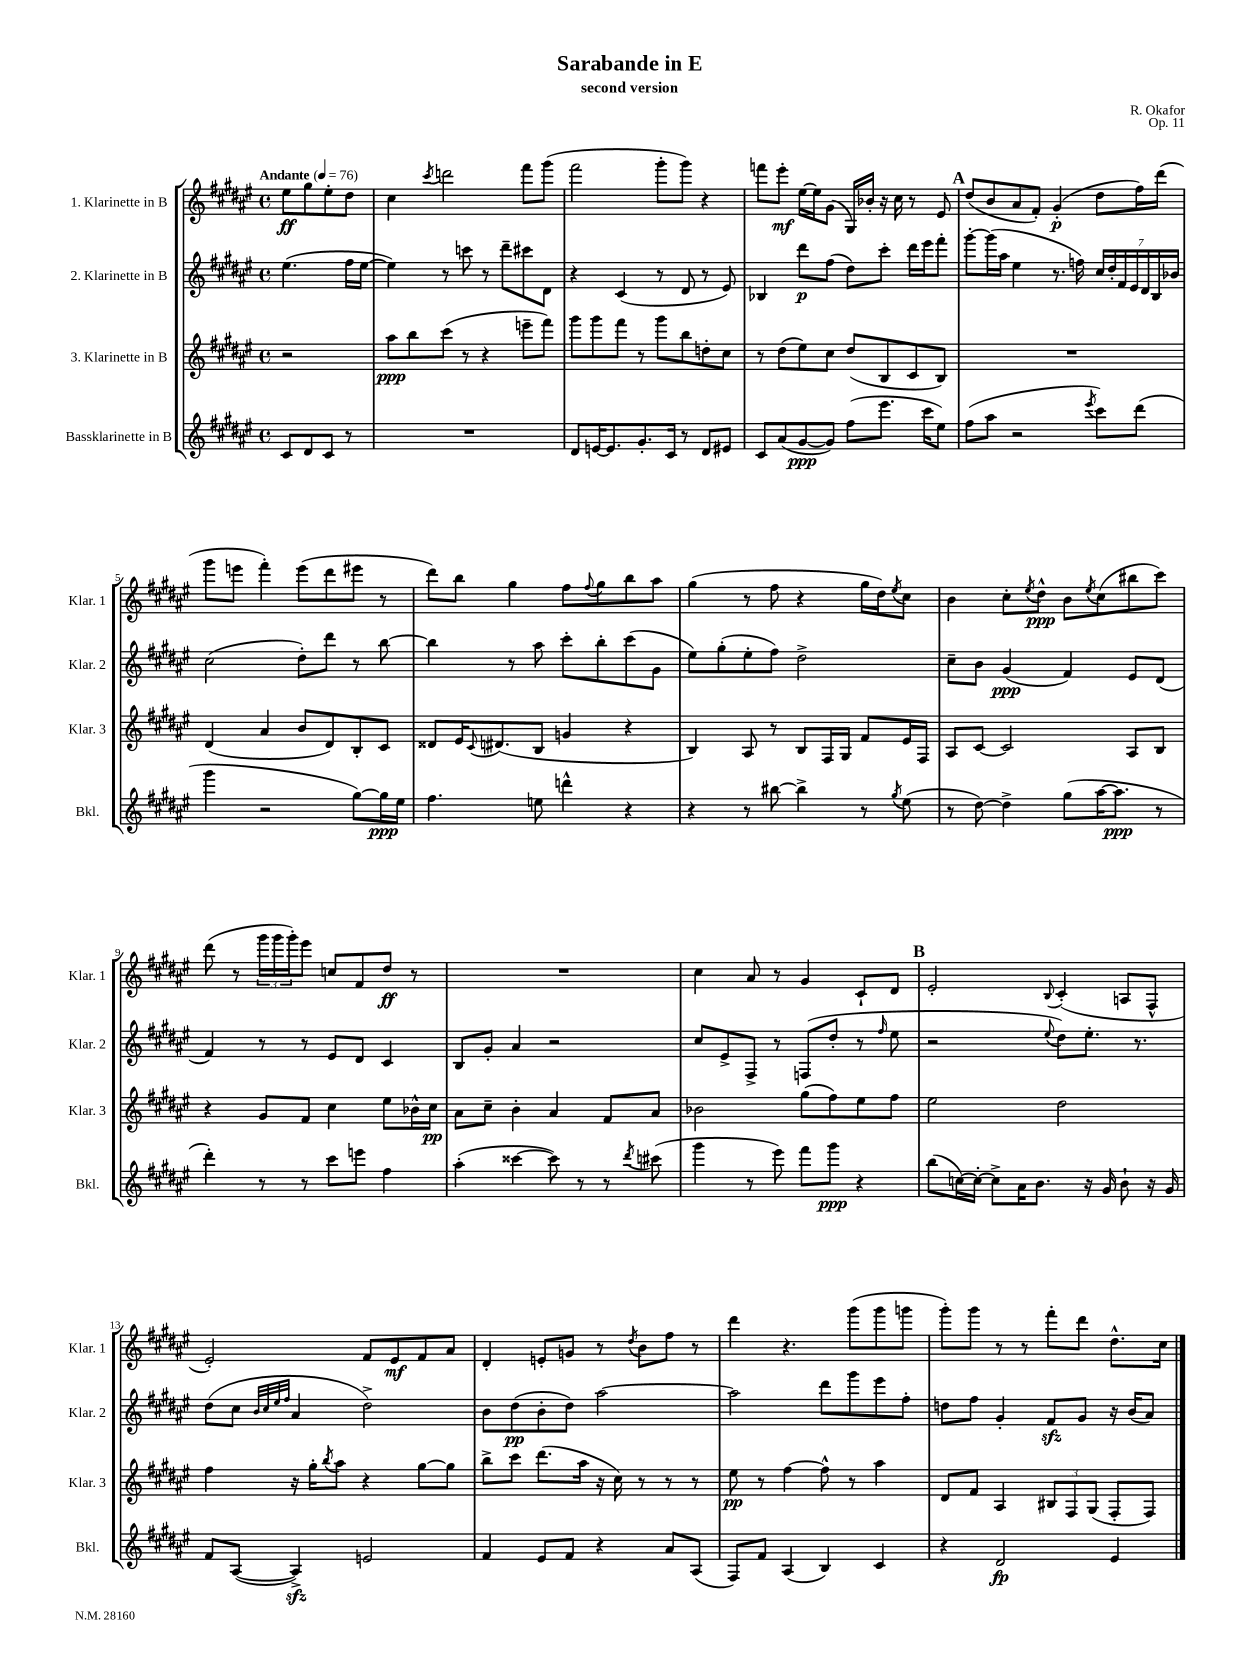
\header { title = "Sarabande in E" composer = "R. Okafor" subtitle = "second version" opus = "Op. 11" }
<<
\new StaffGroup <<
\new Staff = "s0" \with { instrumentName = "1. Klarinette in B" shortInstrumentName = "Klar. 1" } {
    \clef treble \key fis \major \defaultTimeSignature \time 4/4 \partial 2 \tempo "Andante" 4 = 76
    eis''8\ff gis''8 eis''8-. dis''8 |
    cis''4 \acciaccatura { cis'''8 } d'''2 fis'''8 gis'''8( |
    fis'''2 gis'''8-. gis'''8) r4 |
    f'''8 eis'''8-.\mf eis''16~ eis''16 gis'8( gis16) bes'16-. r16 cis''16 r8 eis'8 |
    \mark \markup { \bold "A" } dis''8( b'8 ais'8 fis'8-.) gis'4-.\p( dis''8 fis''16) dis'''16( |
    gis'''8 e'''8 fis'''4-.) e'''8( dis'''8 eis'''8 r8 |
    dis'''8) b''8 gis''4 fis''8 \appoggiatura { fis''8 } gis''8 b''8 ais''8 |
    gis''4( r8 fis''8 r4 gis''16 dis''16) \acciaccatura { eis''8 } cis''8 |
    b'4 cis''8-. \acciaccatura { eis''8 } dis''8-^\ppp b'8 \acciaccatura { eis''8 } cis''8( bis''8 cis'''8) |
    dis'''8( r8 \tuplet 3/2 { gis'''16 gis'''16 gis'''16-.) } eis'''8 c''8 fis'8 dis''8\ff r8 |
    R1 |
    cis''4 ais'8 r8 gis'4 cis'8-! dis'8 |
    \mark \markup { \bold "B" } eis'2-. \appoggiatura { b8 } cis'4-.( a8 fis8-^ |
    eis'2-.) fis'8 eis'8\mf fis'8 ais'8 |
    dis'4-. e'8-. g'8 r8 \acciaccatura { dis''8 } b'8 fis''8 r8 |
    dis'''4 r4. gis'''8( gis'''8 g'''8 |
    gis'''8-.) gis'''8 r8 r8 fis'''8-. dis'''8 dis''8.-^ cis''16 \bar "|." |
}
\new Staff = "s1" \with { instrumentName = "2. Klarinette in B" shortInstrumentName = "Klar. 2" } {
    \clef treble \key fis \major \defaultTimeSignature \time 4/4 \partial 2
    eis''4.( fis''16 eis''16~ |
    eis''4) r8 c'''8 r8 dis'''8-- cis'''8 dis'8 |
    r4 cis'4( r8 dis'8 r8 eis'8) |
    bes4 dis'''8\p fis''8( dis''8) cis'''8-. dis'''16 eis'''16 fis'''8-. |
    \mark \markup { \bold "A" } gis'''8~-. gis'''16( ais''16 eis''4 r8. f''16) \tuplet 7/4 { cis''16 dis''16-. fis'16 eis'16 dis'16 b16 bes'16 } |
    cis''2( dis''8-.) dis'''8 r8 b''8~ |
    b''4 r8 ais''8 cis'''8-. b''8-. cis'''8( gis'8 |
    eis''8) gis''8-.( eis''8-. fis''8) dis''2-> |
    cis''8-- b'8 gis'4\ppp( fis'4) eis'8 dis'8( |
    fis'4) r8 r8 eis'8 dis'8 cis'4 |
    b8 gis'8-. ais'4 r2 |
    cis''8 eis'8-> fis8-> r8 f8( dis''8-. r8 \grace { fis''16 } eis''8 |
    \mark \markup { \bold "B" } r2 \appoggiatura { eis''8 } dis''8) eis''8.-. r8. |
    dis''8( cis''8 \grace { b'32 cis''32 eis''32 fis''32 } ais'4 dis''2->) |
    b'8 dis''8\pp( b'8-. dis''8) ais''2~ |
    ais''2 dis'''8 gis'''8 eis'''8 fis''8-. |
    d''8 fis''8 gis'4-. fis'8\sfz gis'8 r16 b'16( ais'8) \bar "|." |
}
\new Staff = "s2" \with { instrumentName = "3. Klarinette in B" shortInstrumentName = "Klar. 3" } {
    \clef treble \key fis \major \defaultTimeSignature \time 4/4 \partial 2
    r2 |
    ais''8\ppp b''8 cis'''8( r8 r4 e'''8-- fis'''8) |
    gis'''8 gis'''8 fis'''8 r8 gis'''8 b''8 d''8-. cis''8 |
    r8 dis''8( eis''8) cis''8 dis''8( b8 cis'8 b8) |
    \mark \markup { \bold "A" } R1 |
    dis'4( ais'4 b'8 dis'8) b8-. cis'8 |
    disis'8 eis'16 \appoggiatura { cis'8 } dis'8.( b8 g'4 r4 |
    b4) ais8 r8 b8 fis16 gis16 fis'8 eis'16 fis16 |
    ais8 cis'8~ cis'2 ais8 b8 |
    r4 gis'8 fis'8 cis''4 eis''8 bes'16-^ cis''16\pp |
    ais'8 cis''8-- b'4-. ais'4 fis'8 ais'8 |
    bes'2 gis''8( fis''8) eis''8 fis''8 |
    \mark \markup { \bold "B" } eis''2 dis''2 |
    fis''4 r16 gis''16-. \acciaccatura { b''8 } ais''8 r4 gis''8~ gis''8 |
    b''8-> cis'''8 dis'''8.( ais''16 r16 cis''16) r8 r8 r8 |
    eis''8\pp r8 fis''4~ fis''8-^ r8 ais''4 |
    dis'8 fis'8 ais4 \tuplet 3/2 { bis8 fis8 gis8( } fis8-. fis8) \bar "|." |
}
\new Staff = "s3" \with { instrumentName = "Bassklarinette in B" shortInstrumentName = "Bkl." } {
    \clef treble \key fis \major \defaultTimeSignature \time 4/4 \partial 2
    cis'8 dis'8 cis'8 r8 |
    R1 |
    dis'8 e'16~ e'8. gis'8.-. cis'16 r8 dis'8 eis'8 |
    cis'8 ais'8( gis'8~\ppp gis'8) fis''8( eis'''8. cis'''16 eis''8) |
    \mark \markup { \bold "A" } fis''8( ais''8 r2 \acciaccatura { eis'''8 } cis'''8) dis'''8( |
    gis'''4 r2 gis''8~) gis''16\ppp eis''16 |
    fis''4. e''8 d'''4-^ r4 |
    r4 r8 bis''8~ bis''4-> r8 \acciaccatura { gis''8 } eis''8( |
    r8 dis''8~) dis''4-> gis''8( ais''16~ ais''8.\ppp r8 |
    dis'''4-.) r8 r8 cis'''8 e'''8 fis''4 |
    ais''4-.( cisis'''4~ cisis'''8) r8 r8 \acciaccatura { dis'''8 } cis'''8( |
    gis'''4 r8 eis'''8) fis'''8 gis'''8\ppp r4 |
    \mark \markup { \bold "B" } b''8( c''16~) c''16~-. c''8-> ais'16 b'8. r16 gis'16 b'8-! r16 gis'16 |
    fis'8 ais8~( ais4->\sfz) e'2 |
    fis'4 eis'8 fis'8 r4 ais'8 ais8( |
    fis8) fis'8 ais4( b4) cis'4 |
    r4 dis'2\fp eis'4 \bar "|." |
}
>>
>>
